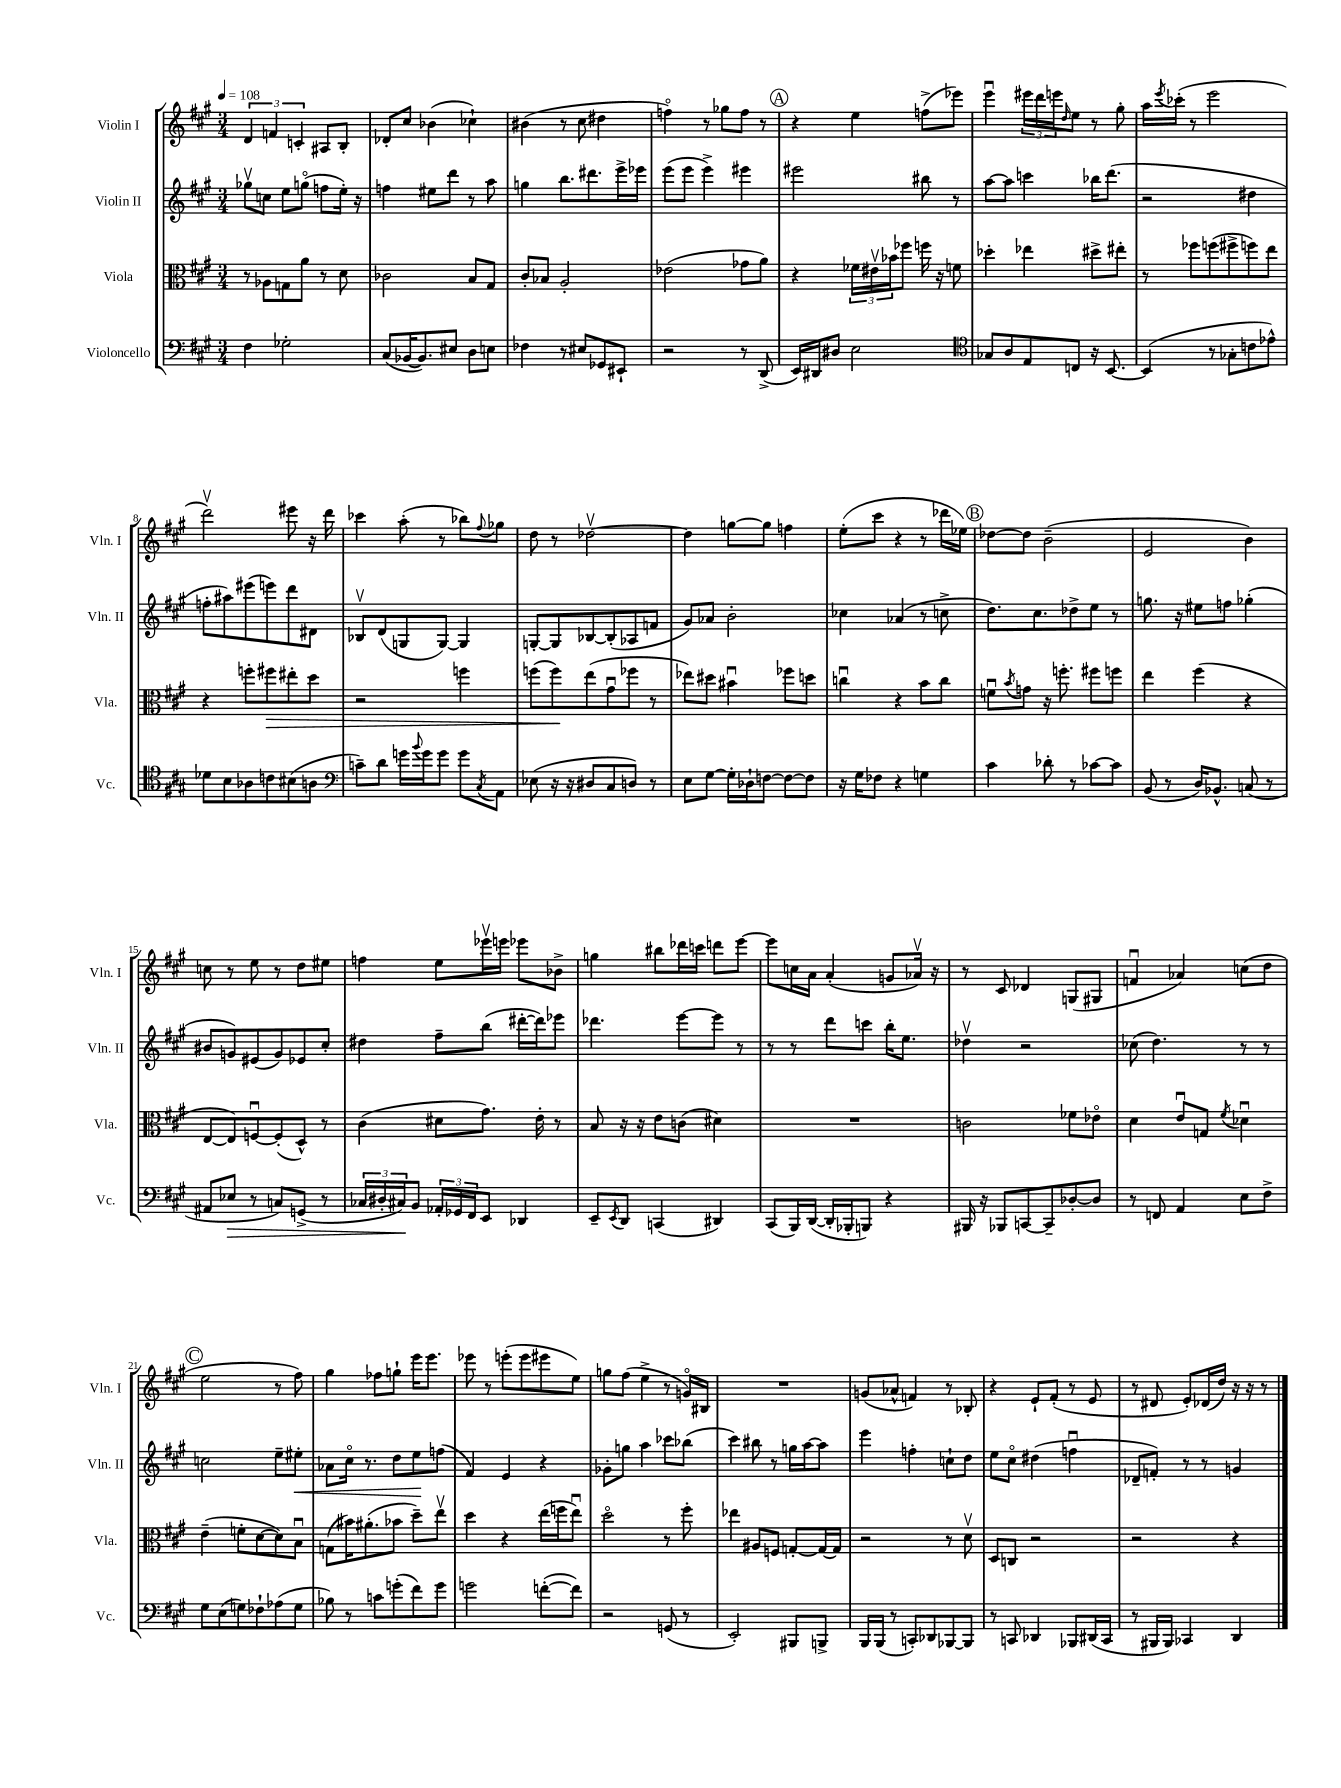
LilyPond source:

<<
\new StaffGroup <<
\new Staff = "s0" \with { instrumentName = "Violin I" shortInstrumentName = "Vln. I" } {
    \clef treble \key a \major \numericTimeSignature \time 3/4 \tempo 4 = 108
    \tuplet 3/2 { d'4 f'4 c'4-. } ais8 b8-. |
    des'8-. cis''8 bes'4( ces''4-!) |
    bis'4( r8 cis''8 dis''4 |
    f''4\flageolet) r8 ges''8 f''8 r8 |
    \mark \markup { \circle "A" } r4 e''4 f''8->( ees'''8) |
    e'''4\downbow \tuplet 3/2 { eis'''16 d'''16 e'''16 } \grace { d''16 } e''8 r8 gis''8-. |
    a''16 \acciaccatura { e'''8 } ces'''16-.( r8 e'''2 |
    d'''2\upbow) eis'''8 r16 d'''16 |
    ces'''4 a''8-.( r8 bes''8) \appoggiatura { fis''8 } ges''8 |
    d''8 r8 des''2~\upbow |
    des''4 g''8~ g''8 f''4 |
    e''8-.( cis'''8 r4 r8 des'''16 ees''16) |
    \mark \markup { \circle "B" } des''8~ des''8 b'2--( |
    e'2 b'4) |
    c''8 r8 e''8 r8 d''8 eis''8 |
    f''4 e''8 ees'''16\upbow e'''16 ees'''8 bes'8-> |
    g''4 bis''8 des'''16 c'''16 d'''8 e'''8~ |
    e'''8 c''16 a'16 a'4-.( g'8 aes'16\upbow) r16 |
    r8 cis'8 des'4 g8( gis8 |
    f'4\downbow aes'4) c''8( d''8 |
    \mark \markup { \circle "C" } e''2 r8 fis''8) |
    gis''4 fes''8 g''8-! e'''16 e'''8. |
    ees'''8 r8 e'''8-.( e'''8 eis'''8 e''8) |
    g''8 fis''8( e''4-> r8 g'16\flageolet) bis16 |
    R2. |
    g'8( aes'8-^ f'4) r8 bes8-. |
    r4 e'8-! fis'8-.( r8 e'8 |
    r8 dis'8 e'8-.) des'16( d''16) r16 r16 r8 \bar "|." |
}
\new Staff = "s1" \with { instrumentName = "Violin II" shortInstrumentName = "Vln. II" } {
    \clef treble \key a \major \numericTimeSignature \time 3/4
    ges''8\upbow c''8 e''8 g''8\flageolet( f''8 e''16-.) r16 |
    f''4 eis''8 d'''8 r8 a''8 |
    g''4 b''8. dis'''8. e'''16-> ees'''16 |
    e'''8( e'''8 e'''4->) eis'''4 |
    \mark \markup { \circle "A" } eis'''2 bis''8 r8 |
    a''8~ a''8 c'''4 bes''16 d'''8.( |
    r2 dis''4 |
    f''8-. ais''8) eis'''8( e'''8) d'''8 dis'8 |
    bes8\upbow d'8( g8 g8~) g4 |
    g8~-. g8 bes8~ bes8-.( aes8 f'8 |
    gis'8) aes'8 b'2-. |
    ces''4 aes'4( r8 c''8-> |
    \mark \markup { \circle "B" } d''8.) cis''8. des''8-> e''8 r8 |
    g''8. r16 eis''8 f''8 ges''4-.( |
    bis'8 g'8) eis'8( g'8) ees'8 cis''8-. |
    dis''4 fis''8-- b''8( dis'''16~-. dis'''16) ees'''8 |
    des'''4. e'''8~ e'''8 r8 |
    r8 r8 d'''8 c'''8 b''16-. e''8. |
    des''4\upbow r2 |
    ces''8( d''4.) r8 r8 |
    \mark \markup { \circle "C" } c''2 e''8-- eis''8-.\< |
    aes'8 cis''16\flageolet r8. d''8 e''8\! f''8( |
    fis'4) e'4 r4 |
    ges'8-. g''8 a''4 ces'''8 bes''8( |
    cis'''4) bis''8 r8 g''16 a''16~ a''8 |
    e'''4 f''4-. c''8-! d''8 |
    e''8 cis''8\flageolet dis''4( f''4\downbow |
    des'8-- f'8-.) r8 r8 g'4 \bar "|." |
}
\new Staff = "s2" \with { instrumentName = "Viola" shortInstrumentName = "Vla." } {
    \clef alto \key a \major \numericTimeSignature \time 3/4
    r8 aes8 g8 a'8 r8 d'8 |
    ces'2 b8 gis8 |
    cis'8-. bes8 a2-. |
    ees'2( ges'8 a'8) |
    \mark \markup { \circle "A" } r4 \tuplet 3/2 { fes'16 eis'16\upbow bes'16 } fes''8 f''16 r16 f'8 |
    des''4-. ees''4 dis''8-> eis''8-. |
    r8 fes''8 f''8( fis''8-> f''8) e''8 |
    r4 f''8-. fis''8\> eis''8-. d''8 |
    r2 f''4 |
    f''8( f''8\!) e''8( gis'8\downbow fes''8 r8 |
    ees''8) dis''8 bis'4\downbow fes''8 d''8 |
    c''4\downbow r4 b'8 c''8 |
    \mark \markup { \circle "B" } f'8\downbow \acciaccatura { b'8 } g'8 r16 f''8.-. fis''8 f''8 |
    e''4 fis''4( r4 |
    e8~ e8) f8~\downbow f8-.( d8-^) r8 |
    cis'4( dis'8 gis'8.) e'16-. r8 |
    b8 r16 r16 e'8 c'8( dis'4) |
    R2. |
    c'2 fes'8 ees'8\flageolet |
    d'4 e'8\downbow g8 \acciaccatura { fis'8 } des'4\downbow |
    \mark \markup { \circle "C" } e'4--( f'8-. d'8~ d'8) b8\downbow |
    g8( bis'16) ais'8.-.( bes'8 d''8--) e''8\upbow |
    d''4 r4 e''16( f''16 e''8\downbow) |
    d''2\flageolet r8 fis''8-. |
    ees''4 ais8 f8 g8~-. g16~ g16 |
    r2 r8 d'8\upbow |
    d8 c8 r2 |
    r2 r4 \bar "|." |
}
\new Staff = "s3" \with { instrumentName = "Violoncello" shortInstrumentName = "Vc." } {
    \clef bass \key a \major \numericTimeSignature \time 3/4
    fis4 ges2-. |
    cis8( bes,16~ bes,8.) eis8 d8 e8 |
    fes4 r8 eis8 ges,8 eis,8-! |
    r2 r8 d,8->( |
    \mark \markup { \circle "A" } e,16) dis,16 dis8 e2 |
    \clef tenor ges8 a8 e8 c8 r16 b,8.~ |
    b,4( r8 ges8-. c'8 ees'8-^) |
    des'8 b8 aes8 c'8 bis8( a8 |
    \clef bass c'8--) d'8 g'16 \appoggiatura { b'8 } g'16 g'8 g'8 \acciaccatura { cis8 } a,8 |
    ees8( r16 r16 dis8 cis8 d8) r8 |
    e8 gis8~ gis16-. des16-! f8~ f8~ f8 |
    r16 gis16 fes8 r4 g4 |
    \mark \markup { \circle "B" } cis'4 des'8-. r8 ces'8~ ces'8 |
    b,8( r8 d16) bes,8.-^ c8( r8 |
    ais,8 ees8\> r8 c8) g,8->( r8 |
    \tuplet 3/2 { ces16 dis16-. cis16\!) } b,8 \tuplet 3/2 { aes,16-. ges,16 fis,16 } e,8 des,4 |
    e,8-- \acciaccatura { e,8 } d,8 c,4( dis,4) |
    cis,8( b,,16) d,16~( d,16-. bes,,16-. b,,8) r4 |
    bis,,16 r16 bes,,8 c,8~ c,8-- des8~-. des8 |
    r8 f,8 a,4 e8 fis8-> |
    \mark \markup { \circle "C" } gis8 e8( g8) fes8-! aes8( g8 |
    bes8) r8 c'8 g'8-.( fis'8) g'8 |
    g'2 f'8~-.( f'8) |
    r2 g,8( r8 |
    e,2-.) bis,,8 b,,8-> |
    b,,16 b,,16( r8 c,8-.) des,8 bes,,8~ bes,,8 |
    r8 c,8 des,4 bes,,8 dis,16( c,16 |
    r8 bis,,16 bis,,16) ces,4 d,4 \bar "|." |
}
>>
>>
